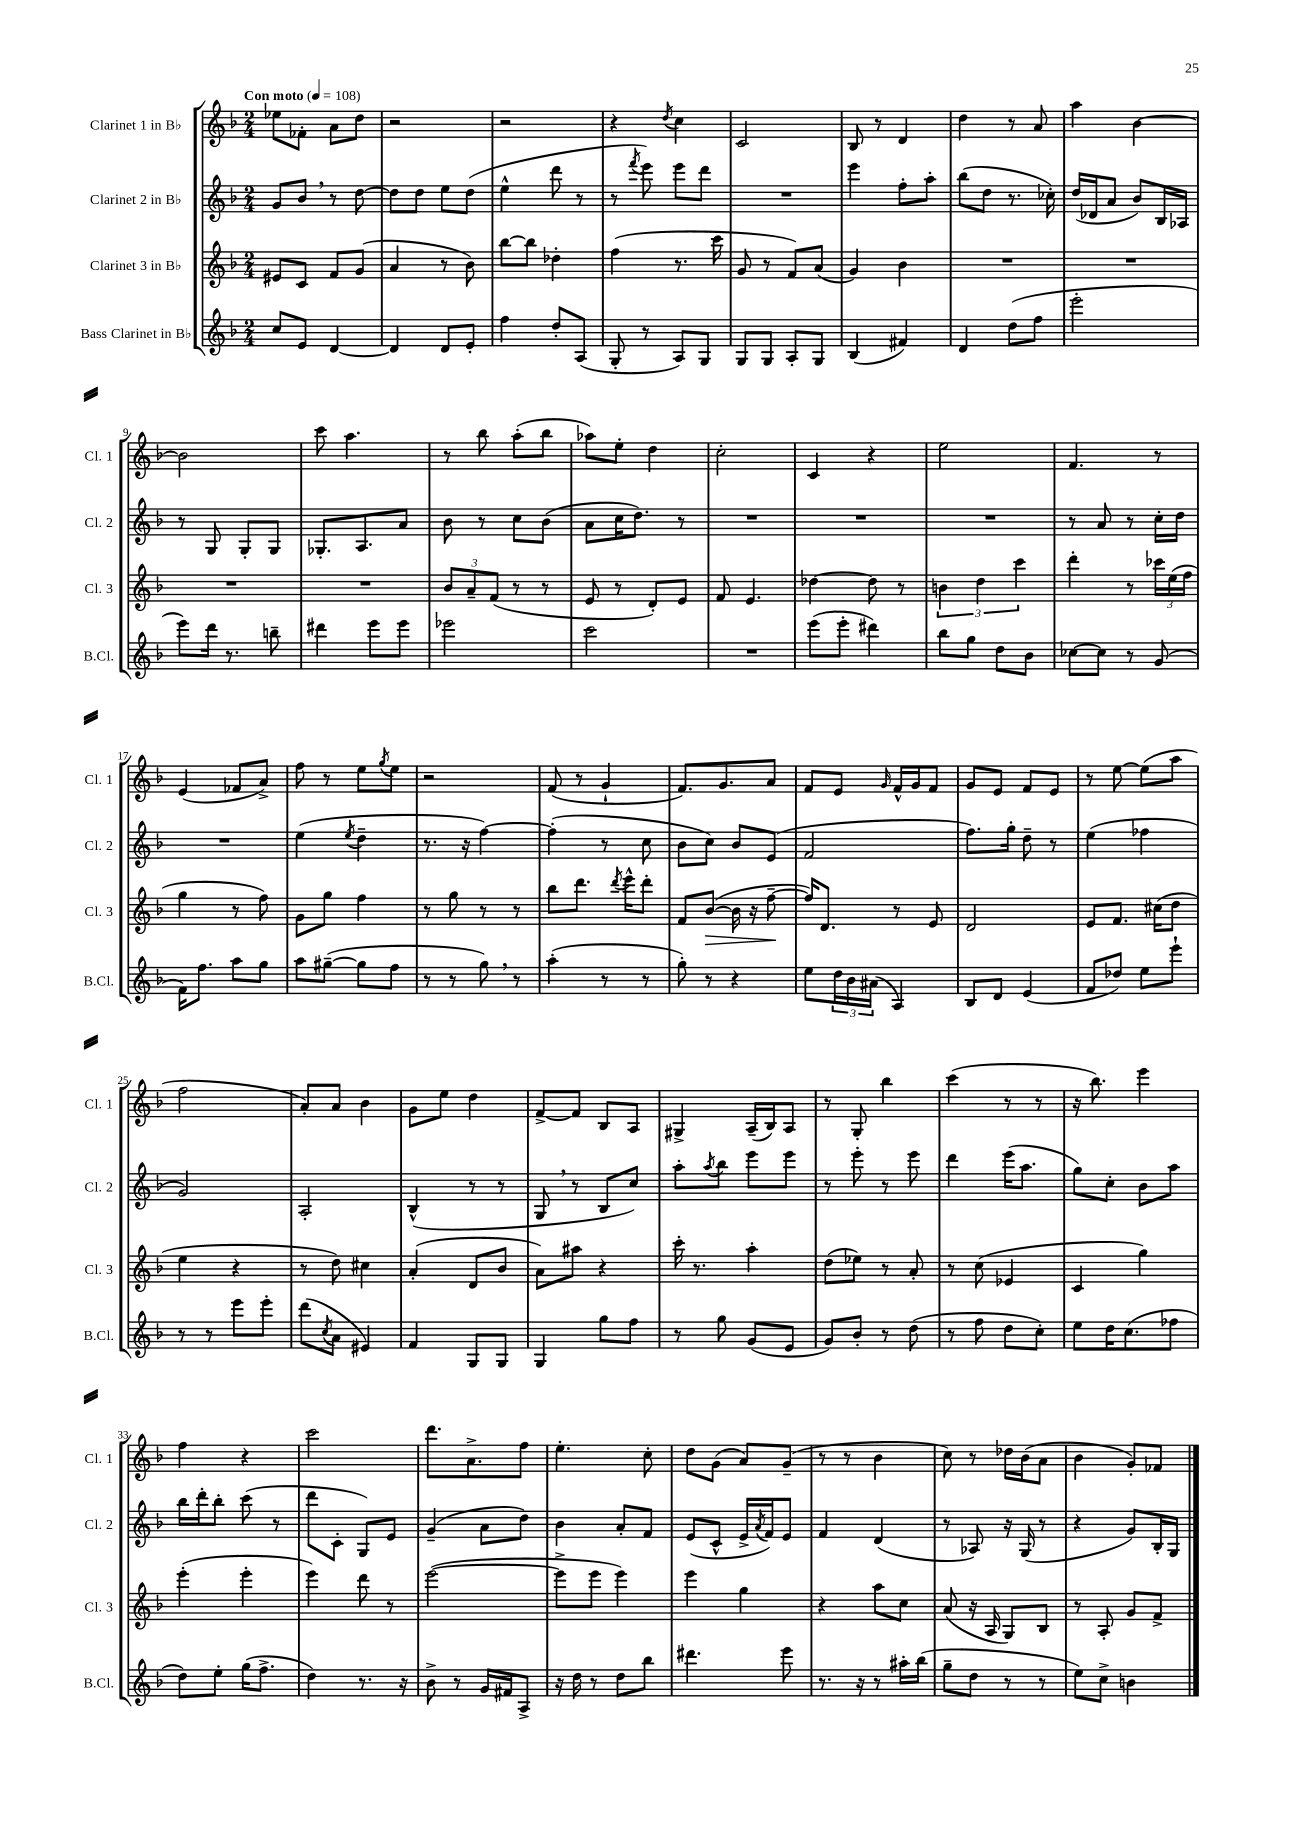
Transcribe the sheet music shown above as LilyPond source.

<<
\new StaffGroup <<
\new Staff = "s0" \with { instrumentName = "Clarinet 1 in Bb" shortInstrumentName = "Cl. 1" } {
    \clef treble \key f \major \numericTimeSignature \time 2/4 \tempo "Con moto" 4 = 108
    ees''8 fes'8-. a'8 d''8 |
    r2 |
    r2 |
    r4 \acciaccatura { d''8 } c''4 |
    c'2 |
    bes8 r8 d'4 |
    d''4 r8 a'8 |
    a''4 bes'4~ |
    bes'2 |
    c'''8 a''4. |
    r8 bes''8 a''8-.( bes''8 |
    aes''8) e''8-. d''4 |
    c''2-. |
    c'4 r4 |
    e''2 |
    f'4. r8 |
    e'4( fes'8 a'8->) |
    f''8 r8 e''8 \acciaccatura { g''8 } e''8 |
    r2 |
    f'8( r8 g'4-! |
    f'8.) g'8. a'8 |
    f'8 e'8 \grace { g'16 } f'16-^ g'16 f'8 |
    g'8 e'8 f'8 e'8 |
    r8 e''8~ e''8( a''8 |
    f''2 |
    a'8-.) a'8 bes'4 |
    g'8 e''8 d''4 |
    f'8~-> f'8 bes8 a8 |
    gis4-> a16--( bes16) a8 |
    r8 g8-. bes''4 |
    c'''4( r8 r8 |
    r16 bes''8.) e'''4 |
    f''4 r4 |
    c'''2 |
    d'''8. a'8.-> f''8 |
    e''4.-. c''8-. |
    d''8 g'8( a'8) g'8--( |
    r8 r8 bes'4 |
    c''8) r8 des''16 bes'16( a'8 |
    bes'4 g'8-.) fes'8 \bar "|." |
}
\new Staff = "s1" \with { instrumentName = "Clarinet 2 in Bb" shortInstrumentName = "Cl. 2" } {
    \clef treble \key f \major \numericTimeSignature \time 2/4
    g'8 bes'8 \breathe r8 d''8~ |
    d''8 d''8 e''8 d''8( |
    e''4-^ d'''8 r8 |
    r8 \acciaccatura { f'''8 } e'''8) e'''8 d'''8 |
    R2 |
    e'''4 f''8-. a''8-. |
    bes''8( d''8 r8. ces''16-.) |
    d''16( des'16 a'8 bes'8) bes16 aes16 |
    r8 g8 g8-. g8 |
    ges8.-. a8. a'8 |
    bes'8 r8 c''8 bes'8( |
    a'8 c''16 d''8.) r8 |
    R2 |
    R2 |
    R2 |
    r8 a'8 r8 c''16-. d''16 |
    R2 |
    e''4( \acciaccatura { e''8 } d''4-- |
    r8. r16 f''4~) |
    f''4-.( r8 c''8 |
    bes'8 c''8) bes'8 e'8( |
    f'2 |
    f''8.) g''16-. d''8-- r8 |
    e''4( fes''4 |
    g'2) |
    a2-. |
    bes4-^( r8 r8 |
    g8 \breathe r8 bes8 c''8) |
    a''8-. \acciaccatura { a''8 } bes''8 e'''8 e'''8 |
    r8 e'''8-. r8 e'''8 |
    d'''4 e'''16( a''8. |
    g''8) c''8-. bes'8 a''8 |
    bes''16 d'''16-. bes''8-. c'''8( r8 |
    d'''8 c'8-. g8) e'8 |
    g'4--( a'8 d''8) |
    bes'4 a'8-. f'8 |
    e'8( c'8-^ e'16-> \acciaccatura { a'8 } f'16) e'8 |
    f'4 d'4( |
    r8 aes8) r16 g16( r8 |
    r4 g'8) bes16-. g16 \bar "|." |
}
\new Staff = "s2" \with { instrumentName = "Clarinet 3 in Bb" shortInstrumentName = "Cl. 3" } {
    \clef treble \key f \major \numericTimeSignature \time 2/4
    eis'8 c'8 f'8 g'8( |
    a'4 r8 bes'8) |
    bes''8~ bes''8 des''4-. |
    f''4( r8. c'''16 |
    g'8 r8 f'8) a'8( |
    g'4) bes'4 |
    R2 |
    R2 |
    R2 |
    R2 |
    \tuplet 3/2 { bes'8 a'8-- f'8( } r8 r8 |
    e'8 r8 d'8-.) e'8 |
    f'8 e'4. |
    des''4~ des''8 r8 |
    \tuplet 3/2 { b'4 d''4 c'''4 } |
    d'''4-. r8 \tuplet 3/2 { ces'''16 e''16( f''16 } |
    g''4 r8 f''8) |
    g'8 g''8 f''4 |
    r8 g''8 r8 r8 |
    bes''8 d'''8. \acciaccatura { d'''8 } e'''16-^ d'''8-. |
    f'8 bes'8~\>( bes'16 r16 f''8~--\! |
    f''16) d'8. r8 e'8 |
    d'2 |
    e'8 f'8. cis''16( d''8 |
    e''4 r4 |
    r8 d''8) cis''4 |
    a'4-.( d'8 bes'8 |
    a'8) ais''8 r4 |
    c'''16-. r8. a''4-. |
    d''8( ees''8) r8 a'8-. |
    r8 c''8( ees'4 |
    c'4 g''4) |
    e'''4-.( e'''4-. |
    e'''4) d'''8 r8 |
    e'''2~( |
    e'''8-> e'''8 e'''4) |
    e'''4 g''4 |
    r4 a''8 c''8 |
    a'8( r16 a16 g8) bes8 |
    r8 a8-. g'8 f'8-> \bar "|." |
}
\new Staff = "s3" \with { instrumentName = "Bass Clarinet in Bb" shortInstrumentName = "B.Cl." } {
    \clef treble \key f \major \numericTimeSignature \time 2/4
    c''8 e'8 d'4~ |
    d'4 d'8 e'8-. |
    f''4 d''8-. a8( |
    g8-. r8 a8) g8 |
    g8 g8 a8-. g8 |
    bes4( fis'4) |
    d'4 d''8( f''8 |
    e'''2-. |
    e'''8) d'''16 r8. b''8-- |
    dis'''4 e'''8 e'''8 |
    ees'''2 |
    c'''2 |
    R2 |
    e'''8( e'''8-. dis'''4) |
    bes''8 g''8 d''8 bes'8 |
    ces''8~ ces''8 r8 g'8( |
    f'16) f''8. a''8 g''8 |
    a''8 gis''8~--( gis''8 f''8 |
    r8 r8 g''8) \breathe r8 |
    a''4-.( r8 r8 |
    g''8-.) r8 r4 |
    e''8 \tuplet 3/2 { d''16 bes'16 ais'16( } a4) |
    bes8 d'8 e'4( |
    f'8 des''8) e''8 e'''8-! |
    r8 r8 e'''8 e'''8-. |
    d'''8( \acciaccatura { c''8 } a'8 eis'4) |
    f'4 g8 g8 |
    g4 g''8 f''8 |
    r8 g''8 g'8( e'8 |
    g'8) bes'8-. r8 d''8( |
    r8 f''8 d''8 c''8-.) |
    e''8 d''16 c''8.( fes''8 |
    d''8) e''8-. g''16( f''8.-> |
    d''4) r8. r16 |
    bes'8-> r8 g'16 fis'16 a8-> |
    r16 d''16 r8 d''8 bes''8 |
    dis'''4. e'''8 |
    r8. r16 r8 ais''16-. bes''16( |
    g''8-- d''8 r8 r8 |
    e''8) c''8-> b'4 \bar "|." |
}
>>
>>
